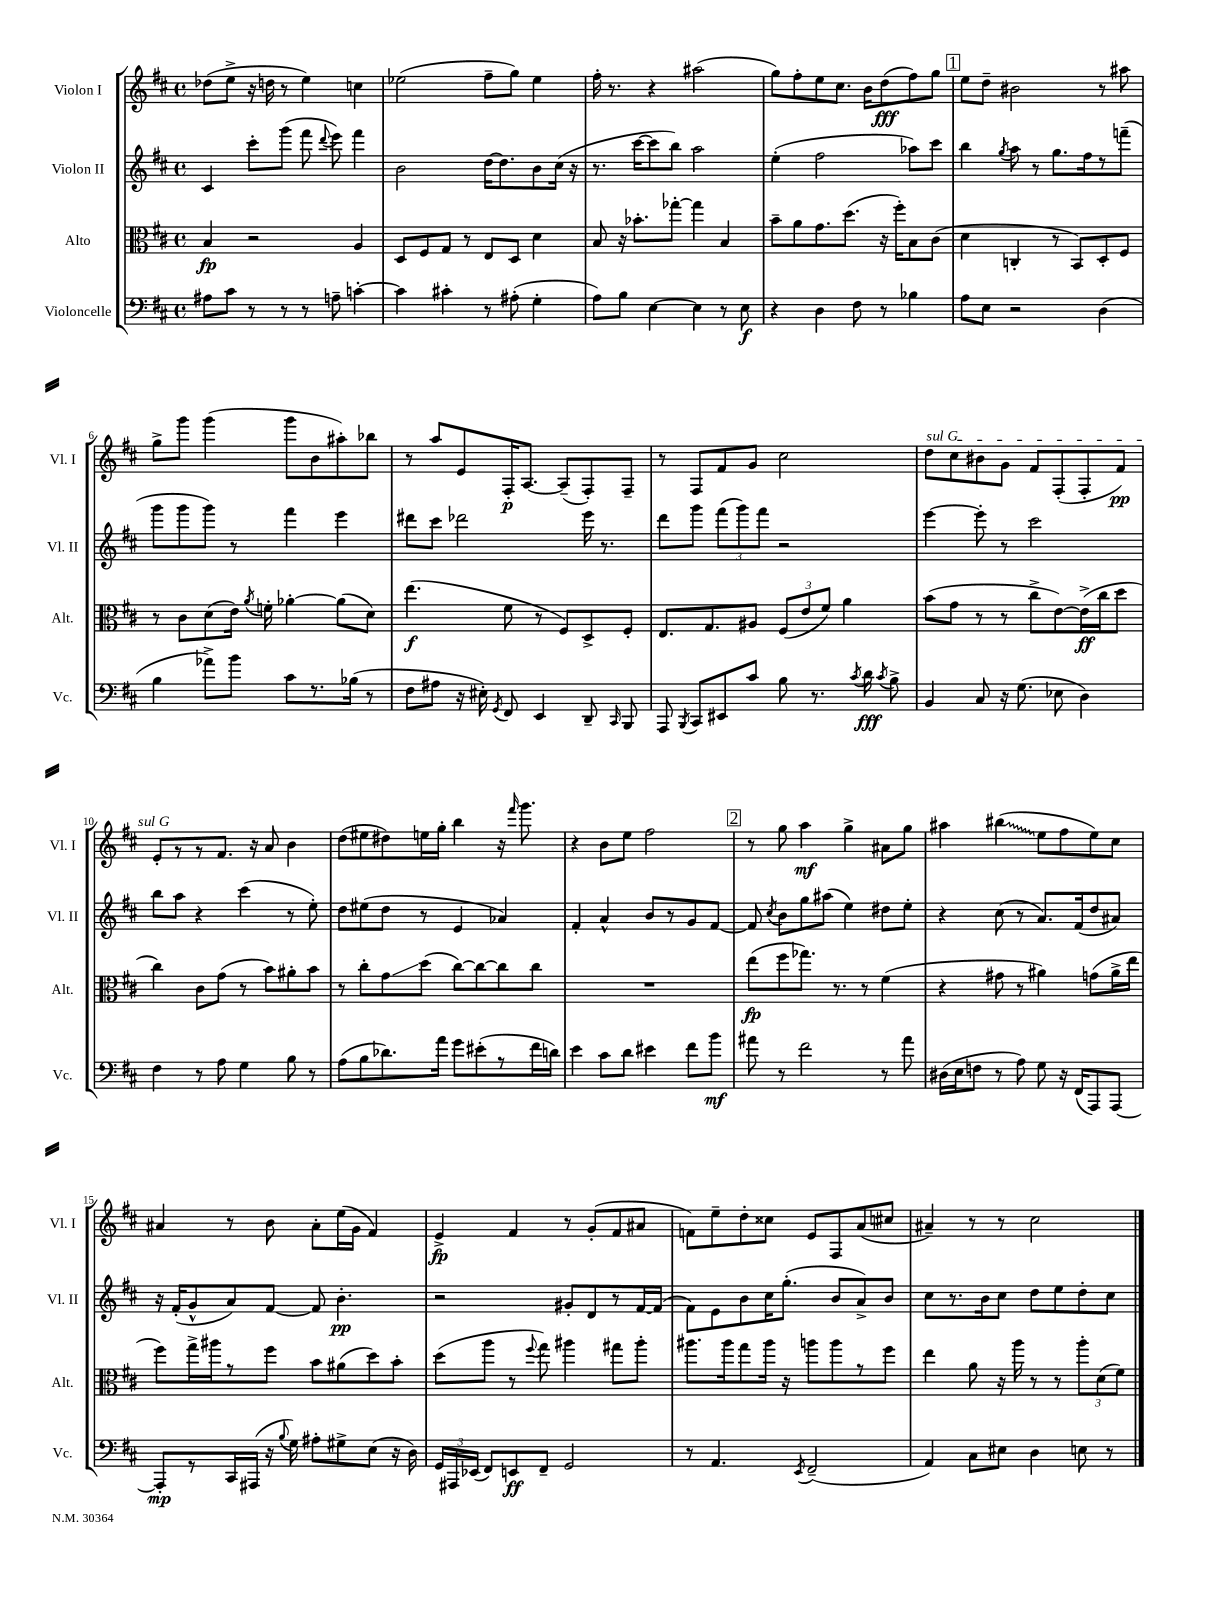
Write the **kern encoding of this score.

**kern	**kern	**kern	**kern
*staff4	*staff3	*staff2	*staff1
*clefF4	*clefC3	*clefG2	*clefG2
*k[f#c#]	*k[f#c#]	*k[f#c#]	*k[f#c#]
*M4/4	*M4/4	*M4/4	*M4/4
*met(c)	*met(c)	*met(c)	*met(c)
8A#\L	4B/	4c#/	(8dd-\L
8c#\J	.	.	8ee^\J
8r	2r	8ccc#'\L	16r
.	.	.	16dd\
8r	.	(8ggg\J	8r
8r	.	8fff#\	4ee\)
.	.	8qqddd/	.
8A~\	.	8eee\)	.
[4c'\	4A/	4fff#\	4cc\
=	=	=	=
4c\]	8D/L	2b\	(2ee-\
.	8F#/	.	.
4c#'\	8G/J	.	.
.	8r	.	.
8r	8E/L	[16dd\LK	8ff#~\L
.	.	8.dd\]	.
(8A#'\	8D/J	.	8gg\J)
4G'\	4d\	8b\	4ee-\
.	.	(16cc#\Jk	.
.	.	16r	.
=	=	=	=
8A\L)	8B/	8.r	16ff#'\
.	.	.	8.r
8B\J	16r	.	.
.	8.b-'\L	[16ccc#\LK	.
[4E\	.	8ccc#\]	4r
.	[8gg-'\J	8bb\J)	.
4E\]	4gg-\]	2aa\	(2aa#\
8r	4B/	.	.
8E\	.	.	.
=	=	=	=
4r	8b~\L	(4ee'\	8gg\L)
.	8a\	.	8ff#'\
4D\	8.g\	2ff#\	8ee\
.	.	.	8.cc#\J
.	(8.dd\J	.	.
8F#\	.	.	.
.	.	.	16b\LK
8r	16r	.	(8dd\
.	16ff#'\LK)	.	.
4B-\	8B\	8aa-\L)	8ff#\)
.	(8c#\J	8ccc#\J	8gg\J
=	=	=	=
8A\L	4d\	4bb\	8ee\L
8E\J	.	.	8dd~\J
.	.	8qgg/	.
2r	4C'/	8aa\	2b#\
.	.	8r	.
.	8r	8.gg\L	.
.	8BB/L)	.	.
.	.	16ff#\k	.
(4D\	8D'/	8r	8r
.	8F#/J	(8fff~\J	8aa#\
=	=	=	=
4B\	8r	8ggg\L	8gg^\L
.	8c#\L	8ggg\	8ggg\J
8a-^\L)	(8d\	8ggg\J)	(4ggg\
8b\J	16e\Jk)	8r	.
.	8qa/	.	.
.	16f'\	.	.
8c#\L	[4a-'\	4fff#\	8ggg\L
8.r	.	.	8b\
.	(8a-\]L	4eee\	8aa#'\)
(16B-\Jk	.	.	.
8r	8d\J)	.	8bb-\J
=	=	=	=
8F#\L	(4.ee\	8ddd#\L	8r
8A#\J	.	8ccc#\J	8aa/L
16r	.	2ddd-\	8e/
16E#'\)	.	.	.
8qGG/	.	.	.
8FF#/	8f#\	.	16F#'/K
.	.	.	[8.A/J
4EE/	8r	.	.
.	8F#/L)	.	(8A~/]L
8DD~/	8D^/	16eee\	8F#'/)
.	.	8.r	.
16qqCC#/	.	.	.
8BBB/	8F#'/J	.	8F#~/J
=	=	=	=
8AAA/	8.E/L	8ddd\L	8r
8qBBB/	.	.	.
8CC#/L	.	8ggg\J	8F#/L
.	8.G/	.	.
8EE#/	.	(12fff#\L	8f#/
.	.	12ggg\)	.
8c#/J	8A#/J	.	8g/J
.	.	12fff#\J	.
8B\	(12F#/L	2r	2cc#\
.	12e/	.	.
8.r	.	.	.
.	12f#/J)	.	.
.	4a\	.	.
8qc#/	.	.	.
16d\	.	.	.
8qc#/	.	.	.
8B^\	.	.	.
=	=	=	=
4BB/	(8b\L	[4eee\	8dd\L
.	8g\J	.	8cc#\
8C#/	8r	8eee'\]	8b#\
16r	8r	8r	8g\J
(8.G\	.	.	.
.	8cc#^\L	2ccc#\	8f#/L
8E-\	[8e\)	.	(8F#'/
4D\)	(16e^\]L	.	8F#'/
.	16cc#\J	.	.
.	8dd\J	.	8f#/J)
=	=	=	=
4F#\	4cc#\)	8bb\L	8e'/L
.	.	8aa\J	8r
8r	8c#\L	4r	8r
8A\	(8g\J	.	8.f#/J
4G\	8r	(4ccc#\	.
.	.	.	16r
.	8b\L)	.	8a/
8B\	8a#'\	8r	4b\
8r	8b\J	8ee'\)	.
=	=	=	=
(8A\L	8r	8dd\L	(8dd\L
8B\	8cc#'\L	(8ee#\	8ee#\
8.d-\)	8g\	8dd\J	8dd#\)
.	(8dd\J	8r	16ee\L
16a\Jk	.	.	16gg'\JJ
8g\L	[8cc#\L)	4e/	4bb\
(8e#'\	8cc#\_	.	.
8r	8cc#\]	4a-/)	16r
.	.	.	16qqfff#/
.	.	.	8.ggg\
16f#\L	8cc#\J	.	.
16d\JJ)	.	.	.
=	=	=	=
4e\	1r	4f#'/	4r
8c#\L	.	4a^^/	8b\L
8d\J	.	.	8ee\J
4e#\	.	8b/L	2ff#\
.	.	8r	.
8f#\L	.	8g/	.
8b\J	.	[8f#/J	.
=	=	=	=
8a#\	(8ee\L	8f#/]	8r
.	.	8qcc#/	.
8r	8ff#\	8b\L	8gg\
2f#\	8.gg-\J)	8gg\	4aa\
.	.	(8aa#\J	.
.	8.r	.	.
.	.	4ee\)	4gg^\
.	8r	.	.
8r	(4f#\	8dd#\L	8a#\L
8a#\	.	8ee'\J	8gg\J
=	=	=	=
(16D#\LL	4r	4r	4aa#\
16E\J	.	.	.
8F\J	.	.	.
8r	8g#\	(8cc#\	(4bb#\
8A\)	8r	8r	.
8G\	4a#\)	8.a/L)	8ee\L
16r	.	.	8ff#\
(16FF#/LK	.	(16f#/k	.
8AAA/)	(8g\L	8dd/	8ee\)
[8AAA/J	16a#^\L	8a#/J)	8cc#\J
.	16ee\JJ	.	.
=	=	=	=
8AAA'/]L	8ff#\L)	16r	4a#/
.	.	(16f#'/LK	.
8r	16gg^\L	8g^^/	.
.	16aa#\J	.	.
16CC#/L	8r	8a/)	8r
(16AAA#/JJ	.	.	.
16r	8ff#\J	[8f#/J	8b\
8qqB/	.	.	.
16G\)	.	.	.
8A#'\L	8b\L	8f#/]	8a#'\L
8G#^\	(8a#\	4.b'\	(16ee\L
.	.	.	16g\JJ
(8E\J	8dd\)	.	4f#/)
16r	8b'\J	.	.
16D\)	.	.	.
=	=	=	=
24GG/LL	(8dd\L	2r	4e^/
24AAA#/	.	.	.
(24EE-/JJ	.	.	.
8FF#/L)	8aa\J	.	.
8EE/	8r	.	4f#/
.	8qqff#/	.	.
8FF#~/J	8gg\)	.	.
2GG/	4aa#\	8g#'/L	8r
.	.	8d/	(8g'/L
.	8gg#\L	8r	8f#/
.	8aa#'\J	[16f#/L	8a#/J
.	.	(16f#/]JJ	.
=	=	=	=
8r	8.aa#\L	8f#\L)	8f\L)
4.AA/	.	8e\	8ee~\
.	16aa#\k	.	.
.	8gg\	8b\	8dd'\
.	16aa#\Jk	16cc#\K	8cc##\J
.	16r	(8.gg'\J	.
8qEE/	.	.	.
(2FF#~/	8aa\L	.	8e/L
.	8aa\	8b/L	8F#/
.	8r	8a^/)	(8a/
.	8ff#\J	8b/J	8cc#/J
=	=	=	=
4AA/)	4ee\	8cc#\L	4a#~/)
.	.	8.r	.
8C#\L	8a\	.	8r
.	.	16b\k	.
8E#\J	16r	8cc#\J	8r
.	16aa\	.	.
4D\	8r	8dd\L	2cc#\
.	8r	8ee\	.
8E\	12aa'\L	8dd'\	.
.	(12d\	.	.
8r	.	8cc#\J	.
.	12f#\J)	.	.
==	==	==	==
*-	*-	*-	*-
